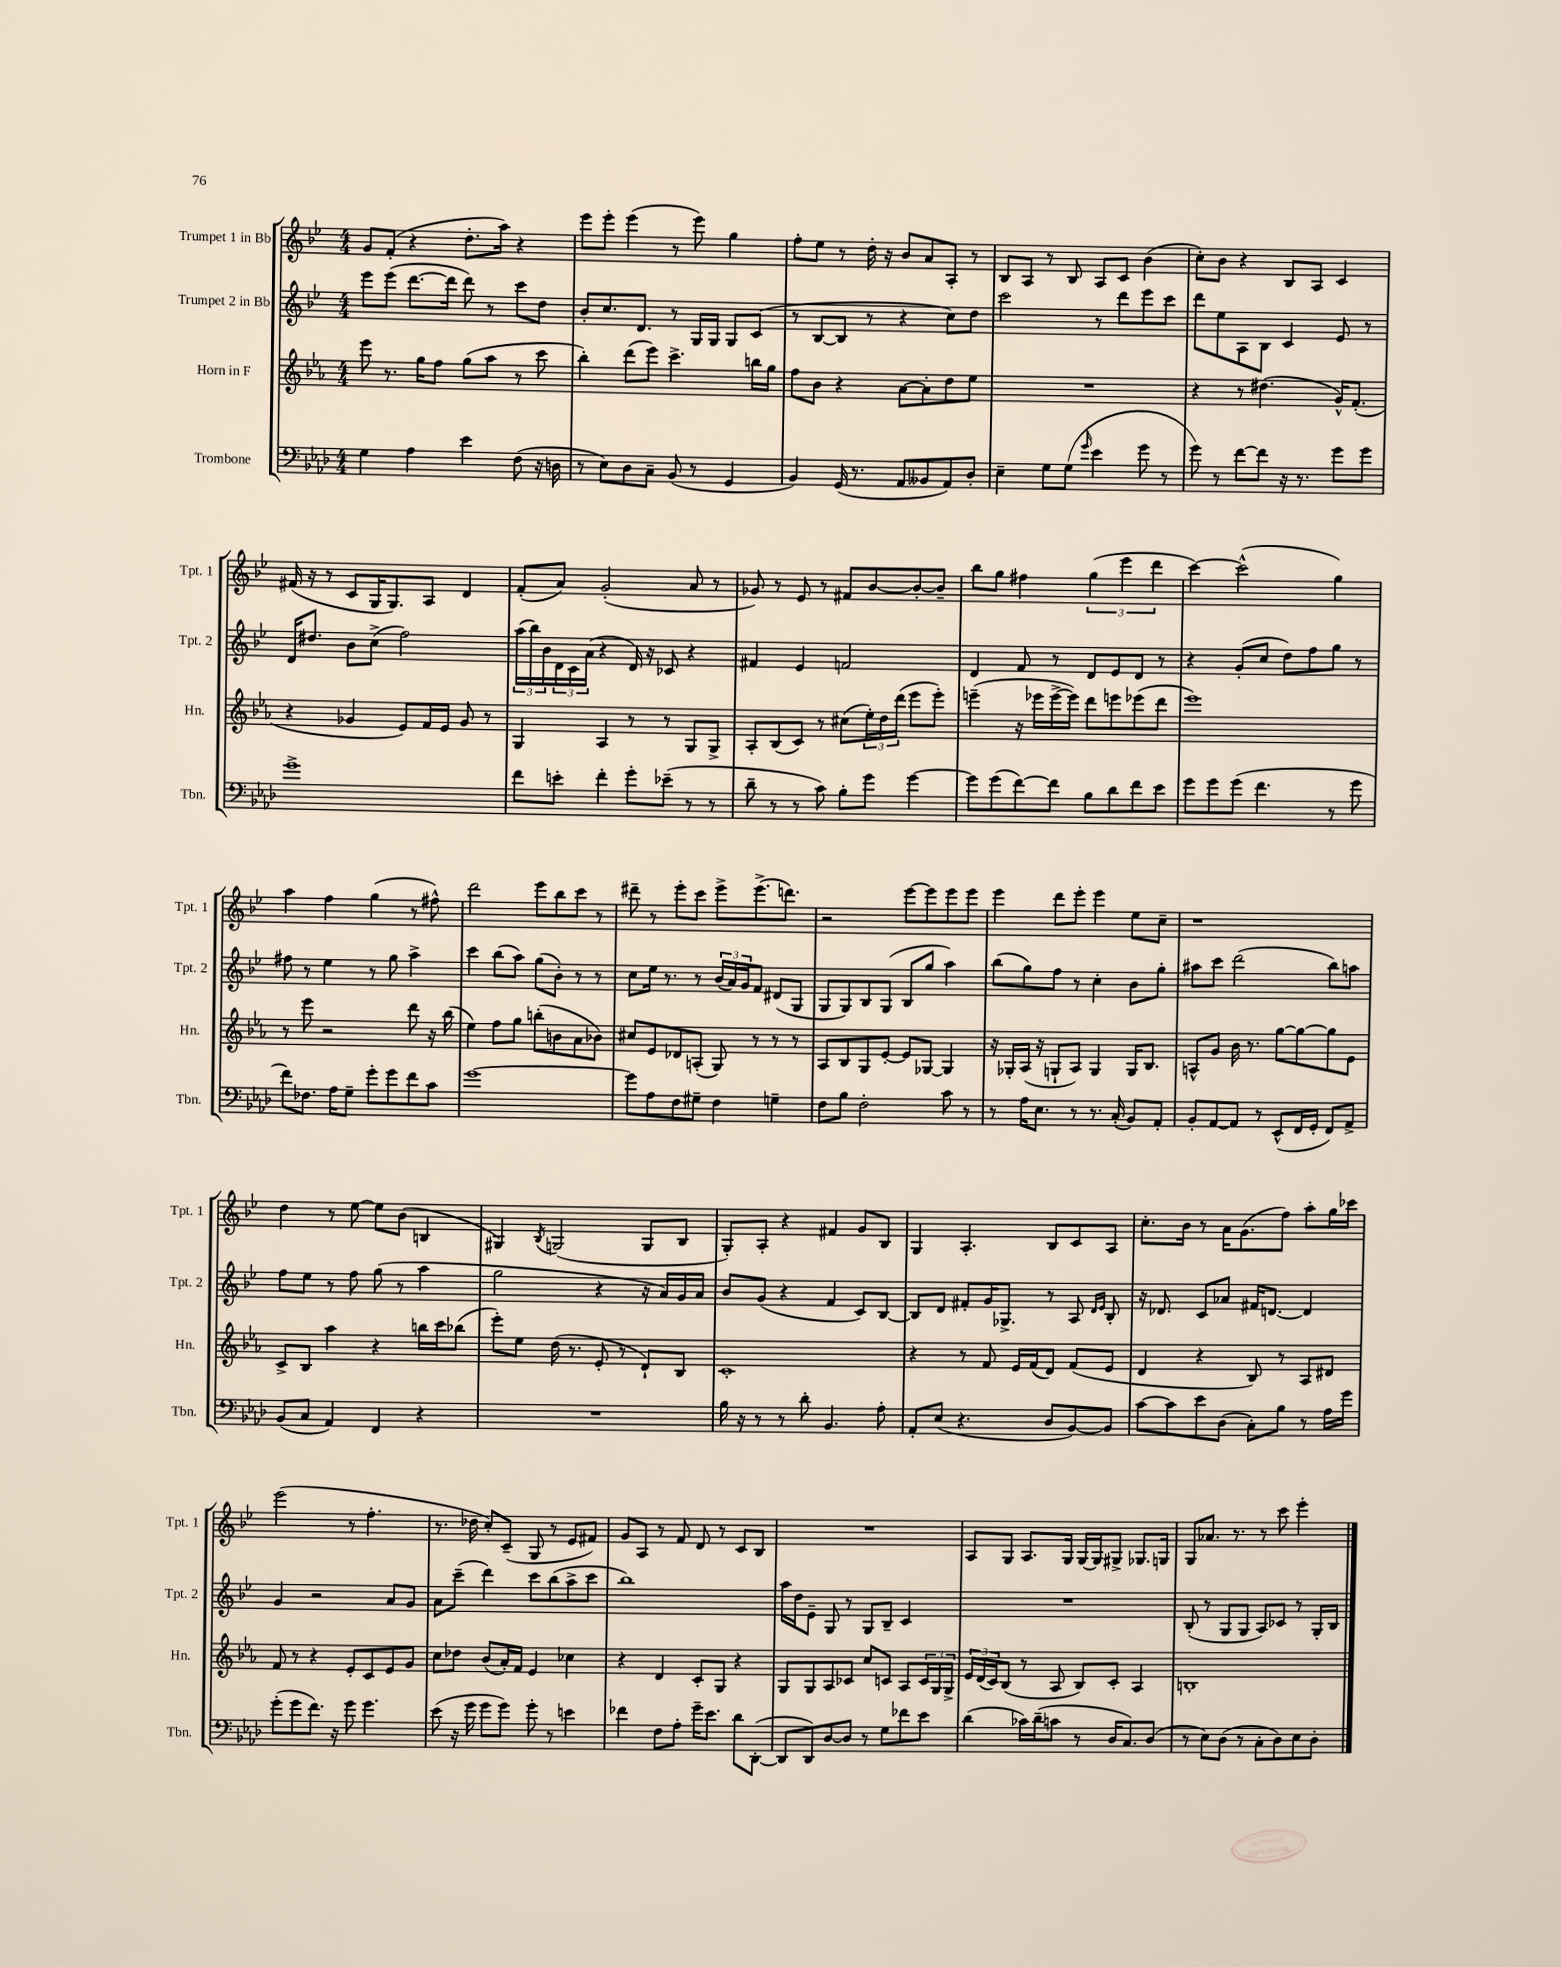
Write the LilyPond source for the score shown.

<<
\new StaffGroup <<
\new Staff = "s0" \with { instrumentName = "Trumpet 1 in Bb" shortInstrumentName = "Tpt. 1" } {
    \clef treble \key bes \major \numericTimeSignature \time 4/4
    g'8 f'8-.( r4 d''8.-. a''16) r4 |
    ees'''8 ees'''8-. ees'''4( r8 ees'''8) g''4 |
    f''8-. ees''8 r8 d''16-. r16 bes'8 a'8 a8-. r8 |
    bes8 a8 r8 bes8 a8 c'8 bes'4( |
    c''8-.) bes'8 r4 bes8 a8 c'4 |
    fis'16( r16 r8 c'8 g16 g8.) a8 d'4 |
    f'8-.( a'8) g'2-.( a'8 r8 |
    ges'8) r8 ees'8 r8 fis'8 bes'8~ bes'8~-. bes'8-- |
    bes''8 g''8 fis''4 \tuplet 3/2 { g''4( ees'''4 d'''4 } |
    c'''4~) c'''2-^( g''4) |
    a''4 f''4 g''4( r8 fis''8-^) |
    d'''2 ees'''8 bes''8 c'''8 r8 |
    dis'''8-- r8 ees'''8-. c'''8 ees'''8-> ees'''8.->( d'''8.) |
    r2 ees'''8~ ees'''8 ees'''8 ees'''8 |
    ees'''4 d'''8 ees'''8-. ees'''4 ees''8 c''8-- |
    r1 |
    d''4 r8 ees''8~ ees''8 bes'8( b4 |
    gis4) \acciaccatura { bes8 } g2( g8 bes8 |
    g8-.) a8-. r4 fis'4 g'8 bes8 |
    g4 a4.-. bes8 c'8 a8 |
    c''8.-. bes'16 r8 a'16 g'8.( f''8) a''8-. g''16 ces'''16 |
    ees'''2( r8 f''4.-. |
    r8. des''16 c''8-.) c'8--( g8 r8 ees'8 fis'8) |
    g'8 a8 r8 f'8 d'8 r8 c'8 bes8 |
    R1 |
    a8 g8 a8. g16 g16~ g16 gis8-> ges8. g16 |
    g8 aes'8. r8. r8 c'''8 ees'''4-. \bar "|." |
}
\new Staff = "s1" \with { instrumentName = "Trumpet 2 in Bb" shortInstrumentName = "Tpt. 2" } {
    \clef treble \key bes \major \numericTimeSignature \time 4/4
    ees'''8 ees'''8( d'''8.~ d'''16 d'''8) r8 c'''8 d''8 |
    bes'8-. c''8. d'8. r8 g16 g16 g8 c'8( |
    r8 bes8~ bes8 r8 r4 c''8) d''8 |
    c'''2 r8 d'''8 ees'''8 c'''8 |
    d'''8 ees''8 a8 bes8 c'4 ees'8 r8 |
    d'16 dis''8. bes'8 c''8->( f''2) |
    \tuplet 3/2 { a''16( bes''16) bes'16 } \tuplet 3/2 { d'16 c'16 a'16( } r4 d'16) r16 ces'8 r4 |
    fis'4 ees'4 f'2 |
    d'4 f'8 r8 d'8 ees'8 d'8 r8 |
    r4 g'8-.( c''8 d''8) f''8 g''8 r8 |
    fis''8 r8 ees''4 r8 g''8 a''4-> |
    c'''4 bes''8( a''8) g''8( bes'8-.) r8 r8 |
    c''8 ees''16 r8. r8 \tuplet 3/2 { bes'16( a'16) g'16 } f'8 dis'8( g8 |
    g8 g8) bes8 g8( bes8 g''8 a''4) |
    bes''8( g''8) f''8 r8 c''4-. bes'8 g''8-. |
    ais''8 c'''8 d'''2( bes''8) a''8 |
    f''8 ees''8 r8 f''8 g''8( r8 a''4 |
    g''2 r4 r16 a'16) g'16 a'16 |
    bes'8 g'8( r4 f'4 c'8) bes8~ |
    bes8 d'8 fis'8-. g'16 ges8.-> r8 a8 \grace { d'16 ees'16 } bes8-. |
    r16 des'8. c'8 aes'8 fis'16 d'8.~ d'4 |
    g'4 r2 a'8 g'8 |
    a'8 c'''8--( d'''4) c'''8 bes''8( a''8-> c'''8 |
    bes''1) |
    a''16 d''16 ees'8-- g8 r8 g8 bes8-- c'4 |
    R1 |
    bes8-.( r8 g8 g8 a8) ces'8 r8 g16-. bes16 \bar "|." |
}
\new Staff = "s2" \with { instrumentName = "Horn in F" shortInstrumentName = "Hn." } {
    \clef treble \key ees \major \numericTimeSignature \time 4/4
    ees'''8 r8. g''16 f''8 g''8( aes''8 r8 c'''8 |
    bes''4-.) d'''8( ees'''8) c'''4.-> b''16 g''16 |
    f''8 bes'8 r4 aes'8~ aes'8-. d''8 ees''8 |
    R1 |
    r4 r8 dis''4.( g'16-^) f'8.-.( |
    r4 ges'4 ees'8) f'16 ees'16 ges'8 r8 |
    g4 aes4 r8 r8 g8 g8-> |
    aes8-. bes8( c'8) r8 cis''8( \tuplet 3/2 { ees''16-.) d''16 d'''16( } ees'''8 ees'''8-.) |
    e'''4--( r16 ees'''16 ees'''16~-> ees'''16) d'''8 e'''8 ees'''8( d'''8 |
    ees'''1) |
    r8 ees'''8 r2 d'''8 r16 bes''16( |
    ees''4) f''8 g''8 b''8-.( b'8 aes'8 bes'8) |
    cis''8 ees'8 des'8 a8-.( g8) r8 r8 r8 |
    aes8 bes8 g8 ees'8~-. ees'8 ges8~ ges4 |
    r16 ges16-. aes16( r16 g8-! aes8) g4 g16 bes8. |
    a8-^ g'8 bes'16 r8. g''8~ g''8~ g''8 ees'8 |
    c'8-> bes8 aes''4 r4 b''16 c'''16 bes''8( |
    ees'''8-.) ees''8 d''16( r8. ees'8-. r8 d'8-!) bes8 |
    c'1-. |
    r4 r8 f'8 ees'16 f'16( d'8) f'8( ees'8 |
    d'4 r4 bes8) r8 aes8 dis'8 |
    f'8 r8 r4 ees'8-. c'8 ees'8 g'8 |
    c''8 des''8 bes'8( aes'16-.) f'16 ees'4 ces''4 |
    r4 d'4 c'8-. g8 r4 |
    g8 g8 aes8 ces'8 c''8 c'8 aes8 \tuplet 3/2 { c'16 g16 g16-> } |
    \tuplet 3/2 { ees'16 d'16( c'16) } bes8( r8 aes8 bes8) c'8-. aes4 |
    b1-. \bar "|." |
}
\new Staff = "s3" \with { instrumentName = "Trombone" shortInstrumentName = "Tbn." } {
    \clef bass \key aes \major \numericTimeSignature \time 4/4
    g4 aes4 ees'4 f8( r16 d16 |
    r8 ees8) des8 c8-- bes,8( r8 g,4 |
    bes,4) g,16( r8. aes,8 beses,8 aes,8) des8-. |
    ees4-- g8 g8( \grace { g'16 } ees'4 g'8 r8 |
    g'8) r8 f'8~ f'8 r16 r8. g'8 g'8 |
    g'1-> |
    f'8 e'8-. f'4-. g'8-. ees'8--( r8 r8 |
    des'8-- r8 r8 c'8) bes8-. g'8 g'4~ |
    g'8 g'8( f'8~) f'8 bes8 des'8 f'8 ees'8 |
    g'8 g'8 g'8( f'4. r8 g'8 |
    f'8) fes8. aes16 g8-- g'8-. g'8 f'8 c'8 |
    g'1~ |
    g'8 aes8 f8 gis8-- f4 g4-- |
    f8 bes8 f2-. c'8 r8 |
    r8 aes16 ees8. r8 r8. c16-.( bes,8) aes,8-. |
    bes,8-. aes,8~ aes,8 r8 ees,8-^( f,16 g,16-. f,8) aes,8-> |
    bes,8( c8 aes,4) f,4 r4 |
    R1 |
    bes16 r16 r8 r8 des'8-. bes,4. aes8-. |
    aes,8-. ees8( r4. des8 bes,8~) bes,8 |
    c'8~ c'8 ees'8 des8( c8-.) bes8 r8 aes16 g'16 |
    g'8-.( g'8 f'8.) r16 g'8 g'4. |
    ees'8( r16 g'16 g'8 g'8) g'8-. r8 e'4 |
    fes'4 f8 aes8-. g'16-- ees'8. des'8 des,8~-.( |
    des,8 des,8) des8~ des8 r8 g8 fes'8 ees'8 |
    des'4( ces'16) des'16--( c'8 r8 des16 c8.) des8( |
    r8 ees8) des8( r8 c8-. des8) ees8 des8-. \bar "|." |
}
>>
>>
\layout { \context { \Score \remove "Bar_number_engraver" } }
